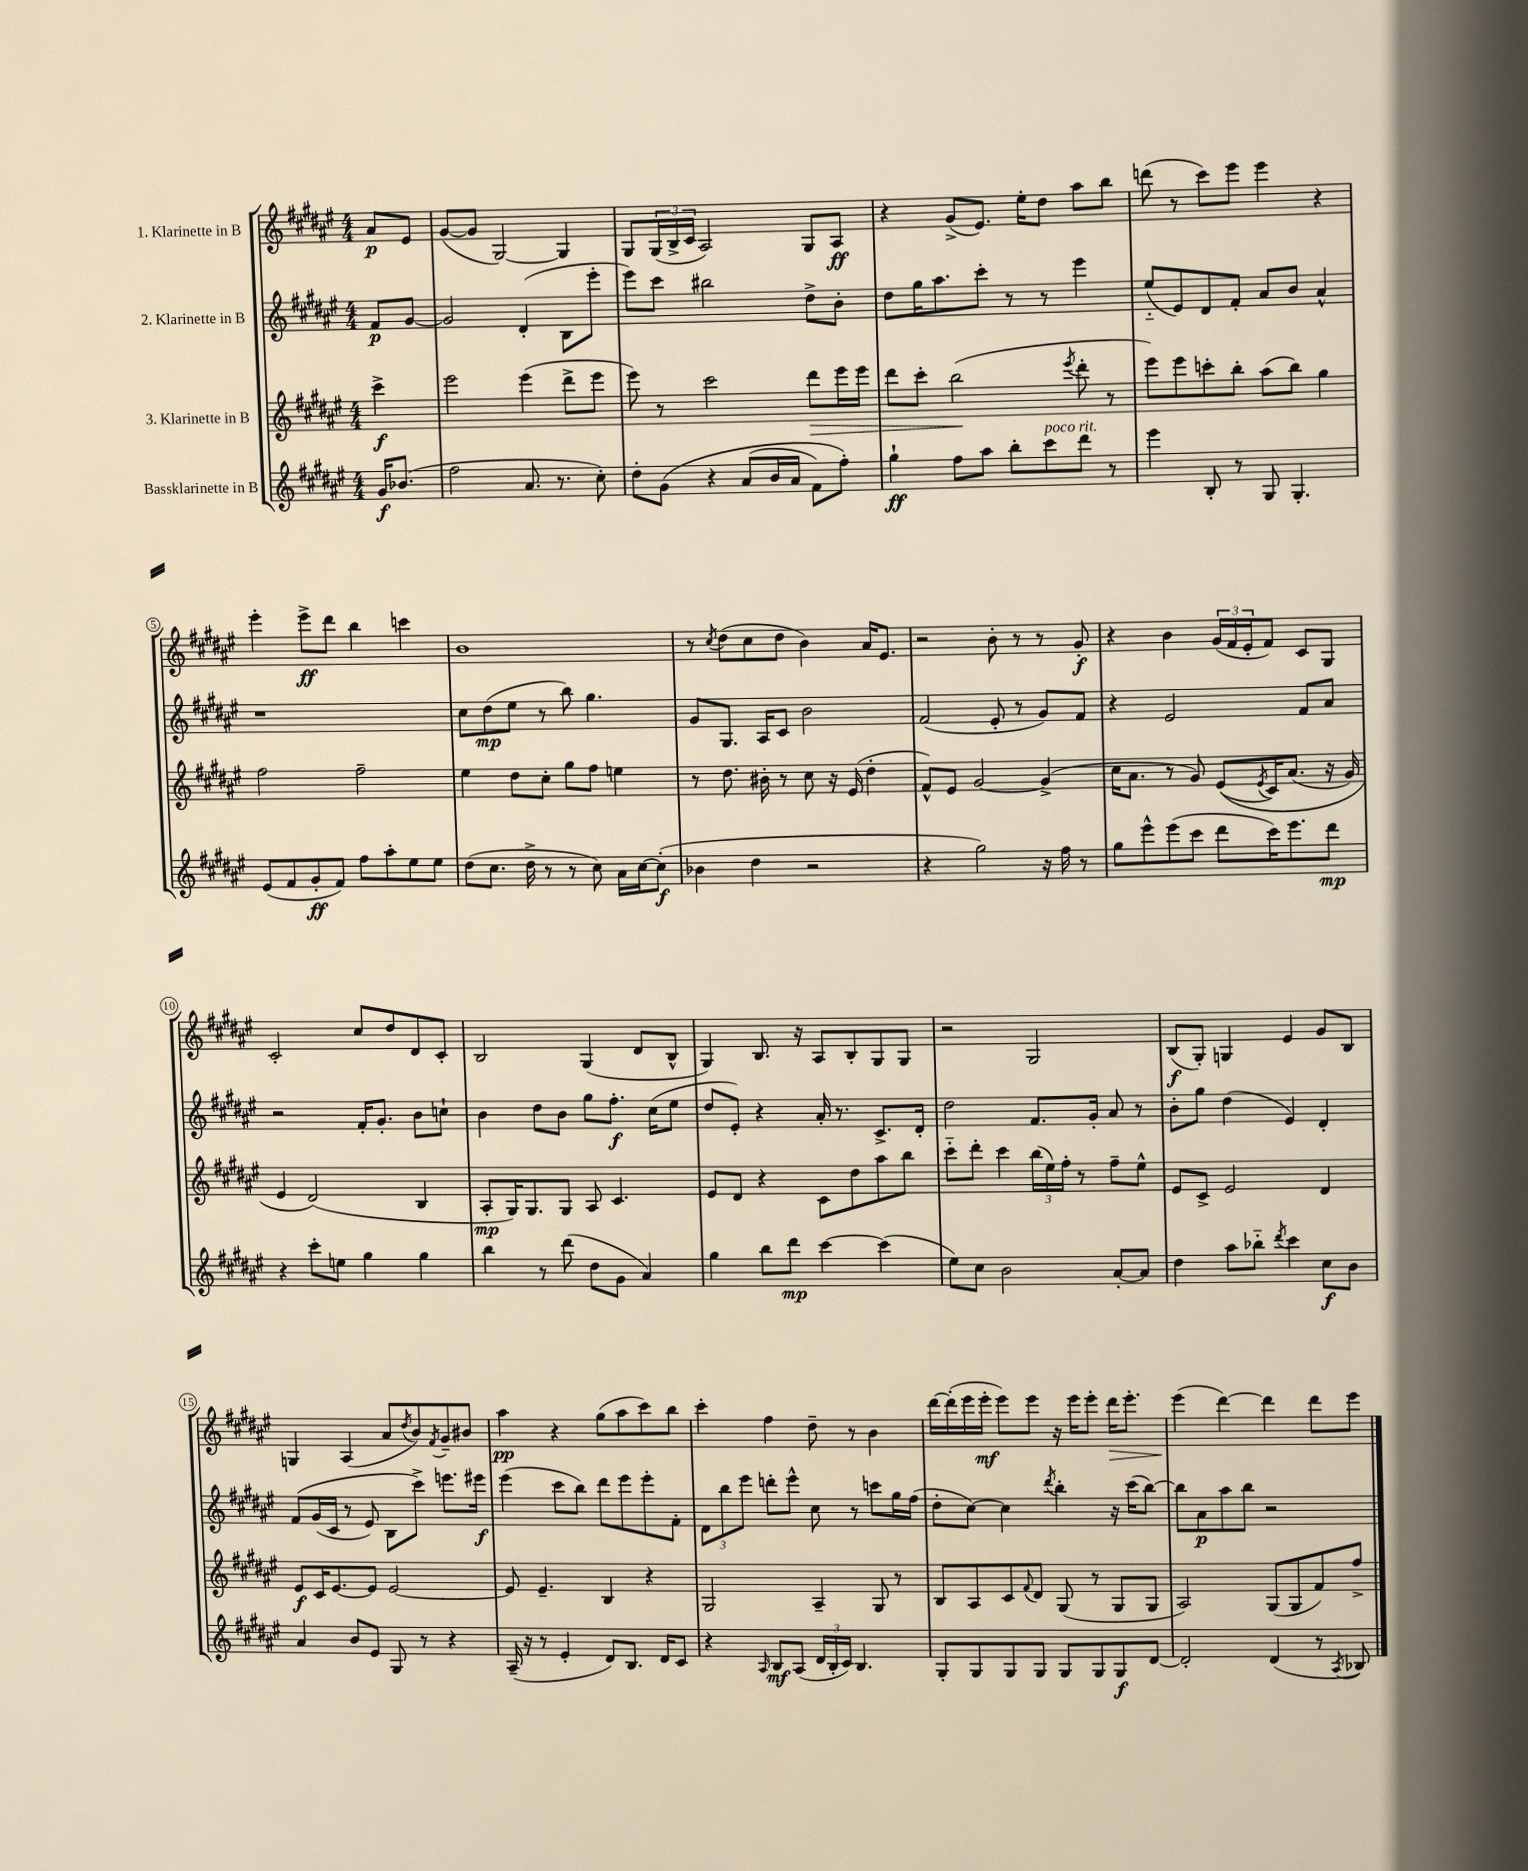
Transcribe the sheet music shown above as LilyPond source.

<<
\new StaffGroup <<
\new Staff = "s0" \with { instrumentName = "1. Klarinette in B" } {
    \clef treble \key fis \major \numericTimeSignature \time 4/4 \partial 4
    ais'8\p eis'8 |
    gis'8~( gis'8 gis2~) gis4 |
    gis8 \tuplet 3/2 { gis16( b16-> cis'16 } ais2) gis8 ais8\ff |
    r4 gis'8->( eis'8.) eis''16-. dis''8 ais''8 b''8 |
    d'''8( r8 cis'''8) eis'''8 eis'''4 r4 |
    eis'''4-. eis'''8->\ff dis'''8 b''4 c'''4 |
    b'1 |
    r8 \acciaccatura { cis''8 } dis''8( cis''8 dis''8 b'4) ais'16 eis'8. |
    r2 b'8-. r8 r8 gis'8-.\f |
    r4 b'4 \tuplet 3/2 { gis'16( fis'16 eis'16-. } fis'8) cis'8 gis8 |
    cis'2-. cis''8 dis''8 dis'8 cis'8-. |
    b2 gis4( dis'8 b8-^ |
    gis4) b8. r16 ais8 b8-. gis8 gis8 |
    r2 gis2 |
    b8\f( gis8-.) g4 eis'4 gis'8 b8 |
    g4 ais4( ais'8 \acciaccatura { dis''8 } b'8) \acciaccatura { fis'8 } gis'8-- bis'8 |
    ais''4\pp r4 gis''8( ais''8 cis'''8) b''8 |
    cis'''4-. fis''4 dis''8-- r8 b'4 |
    dis'''16~ dis'''16-.( eis'''16 eis'''16-.\mf eis'''8) eis'''8 r16 eis'''16 eis'''8-. dis'''16\> eis'''8.-. |
    eis'''4\!( dis'''4~) dis'''4 dis'''8 eis'''8 \bar "|." |
}
\new Staff = "s1" \with { instrumentName = "2. Klarinette in B" } {
    \clef treble \key fis \major \numericTimeSignature \time 4/4 \partial 4
    fis'8\p gis'8~ |
    gis'2 dis'4-.( b8 eis'''8-. |
    eis'''8) cis'''8 bis''2 dis''8-> b'8-. |
    dis''8 gis''16 ais''8. cis'''8-. r8 r8 eis'''4 |
    eis''8-_( eis'8) dis'8 fis'8-. ais'8 b'8 ais'4-^ |
    r1 |
    cis''8 dis''8\mp( eis''8 r8 b''8) gis''4. |
    gis'8 gis8. ais16 cis'8 b'2 |
    fis'2( eis'8-. r8 gis'8) fis'8 |
    r4 eis'2 fis'8 ais'8 |
    r2 fis'16-. gis'8.-. b'8 c''8-! |
    b'4 dis''8 b'8 gis''8 fis''8.-.\f cis''16( eis''8 |
    dis''8 eis'8-.) r4 ais'16-. r8. cis'8.-> dis'16-. |
    dis''2 fis'8. gis'16-. ais'8 r8 |
    b'8-. gis''8 dis''4( eis'4) dis'4-. |
    fis'8\( gis'16( cis'16 r8 eis'8) b8 cis'''8->\) e'''8. eis'''16\f |
    eis'''4( cis'''8 b''8) dis'''8 eis'''8 eis'''8-. fis'8-. |
    \tuplet 3/2 { dis'8 b''8 eis'''8 } d'''8-. eis'''8-^ cis''8 r8 c'''8 gis''16 fis''16( |
    dis''8-. cis''8~) cis''4 \acciaccatura { dis'''8 } b''4-. r16 cis'''16( b''8~) |
    b''8 ais'8\p ais''8 b''8 r2 \bar "|." |
}
\new Staff = "s2" \with { instrumentName = "3. Klarinette in B" } {
    \clef treble \key fis \major \numericTimeSignature \time 4/4 \partial 4
    cis'''4->\f |
    eis'''2 eis'''4( dis'''8-> eis'''8 |
    eis'''8) r8 cis'''2 dis'''8\> eis'''16 eis'''16 |
    dis'''8 cis'''8-. b''2\!( \acciaccatura { eis'''8 } dis'''8-. r8 |
    eis'''8) eis'''8 c'''8-. b''8-. ais''8( b''8) gis''4 |
    fis''2 fis''2-- |
    eis''4 dis''8 cis''8-. gis''8 fis''8 e''4 |
    r8 dis''8. bis'16-. r8 cis''8 r16 eis'16( dis''4-. |
    fis'8-^) eis'8 gis'2~ gis'4->( |
    cis''16 ais'8. r8 gis'8) eis'8(\( \acciaccatura { eis'8 } cis'16) ais'8.( r16 gis'16) |
    eis'4 dis'2(\) b4 |
    ais8-.\mp gis16) gis8. gis8 ais8 cis'4. |
    eis'8 dis'8 r4 cis'8 dis''8 ais''8 b''8 |
    cis'''8-_ dis'''8-. cis'''4 \tuplet 3/2 { b''16( eis''16) fis''16-. } r8 fis''8-- eis''8-^ |
    eis'8 cis'8-> eis'2 dis'4 |
    eis'8\f cis'16 eis'8.~ eis'8 eis'2~ |
    eis'8 eis'4.-- b4 r4 |
    gis2 ais4-- gis8 r8 |
    b8 ais8 cis'8 \appoggiatura { fis'8 } dis'8 gis8( r8 gis8 gis8 |
    ais2) gis8( gis8 fis'8) fis''8-> \bar "|." |
}
\new Staff = "s3" \with { instrumentName = "Bassklarinette in B" } {
    \clef treble \key fis \major \numericTimeSignature \time 4/4 \partial 4
    gis'16\f bes'8.( |
    fis''2 ais'8. r8. cis''8-.) |
    dis''8-. gis'8\( r4 ais'8( b'16 ais'16 fis'8) fis''8-.\) |
    gis''4-!\ff fis''8 ais''8 b''8-. cis'''8^\markup { \italic "poco rit." } dis'''8 r8 |
    eis'''4 b8-. r8 gis8 gis4.-. |
    eis'8( fis'8 gis'8-.\ff fis'8) fis''8 ais''8-. eis''8 eis''8 |
    dis''8( cis''8. dis''16-> r8 r8 cis''8) ais'16 cis''16~ cis''8-.\f( |
    bes'4 dis''4 r2 |
    r4 gis''2) r16 fis''16 r8 |
    gis''8 eis'''8-^ eis'''8( cis'''8 dis'''8 cis'''16) eis'''8. dis'''8\mp |
    r4 cis'''8-. e''8 gis''4 gis''4 |
    b''4 r8 dis'''8( dis''8 gis'8 ais'4) |
    gis''4 b''8 dis'''8\mp cis'''4~ cis'''4( |
    eis''8) cis''8 b'2 ais'8~-. ais'8 |
    dis''4 ais''8 bes''8-_ \acciaccatura { dis'''8 } cis'''4 cis''8\f b'8 |
    ais'4 b'8 eis'8 gis8 r8 r4 |
    ais16--( r16 r8 eis'4-. dis'8) b8. dis'16 cis'8 |
    r4 \grace { ais16 } b8\mf ais8( \tuplet 3/2 { dis'16 b16-. cis'16) } b4. |
    gis8-. gis8 gis8 gis8 gis8 gis8 gis8\f dis'8~ |
    dis'2-. dis'4( r8 \acciaccatura { ais8 } bes8) \bar "|." |
}
>>
>>
\layout { \context { \Score \override BarNumber.stencil = #(make-stencil-circler 0.1 0.3 ly:text-interface::print) } }
